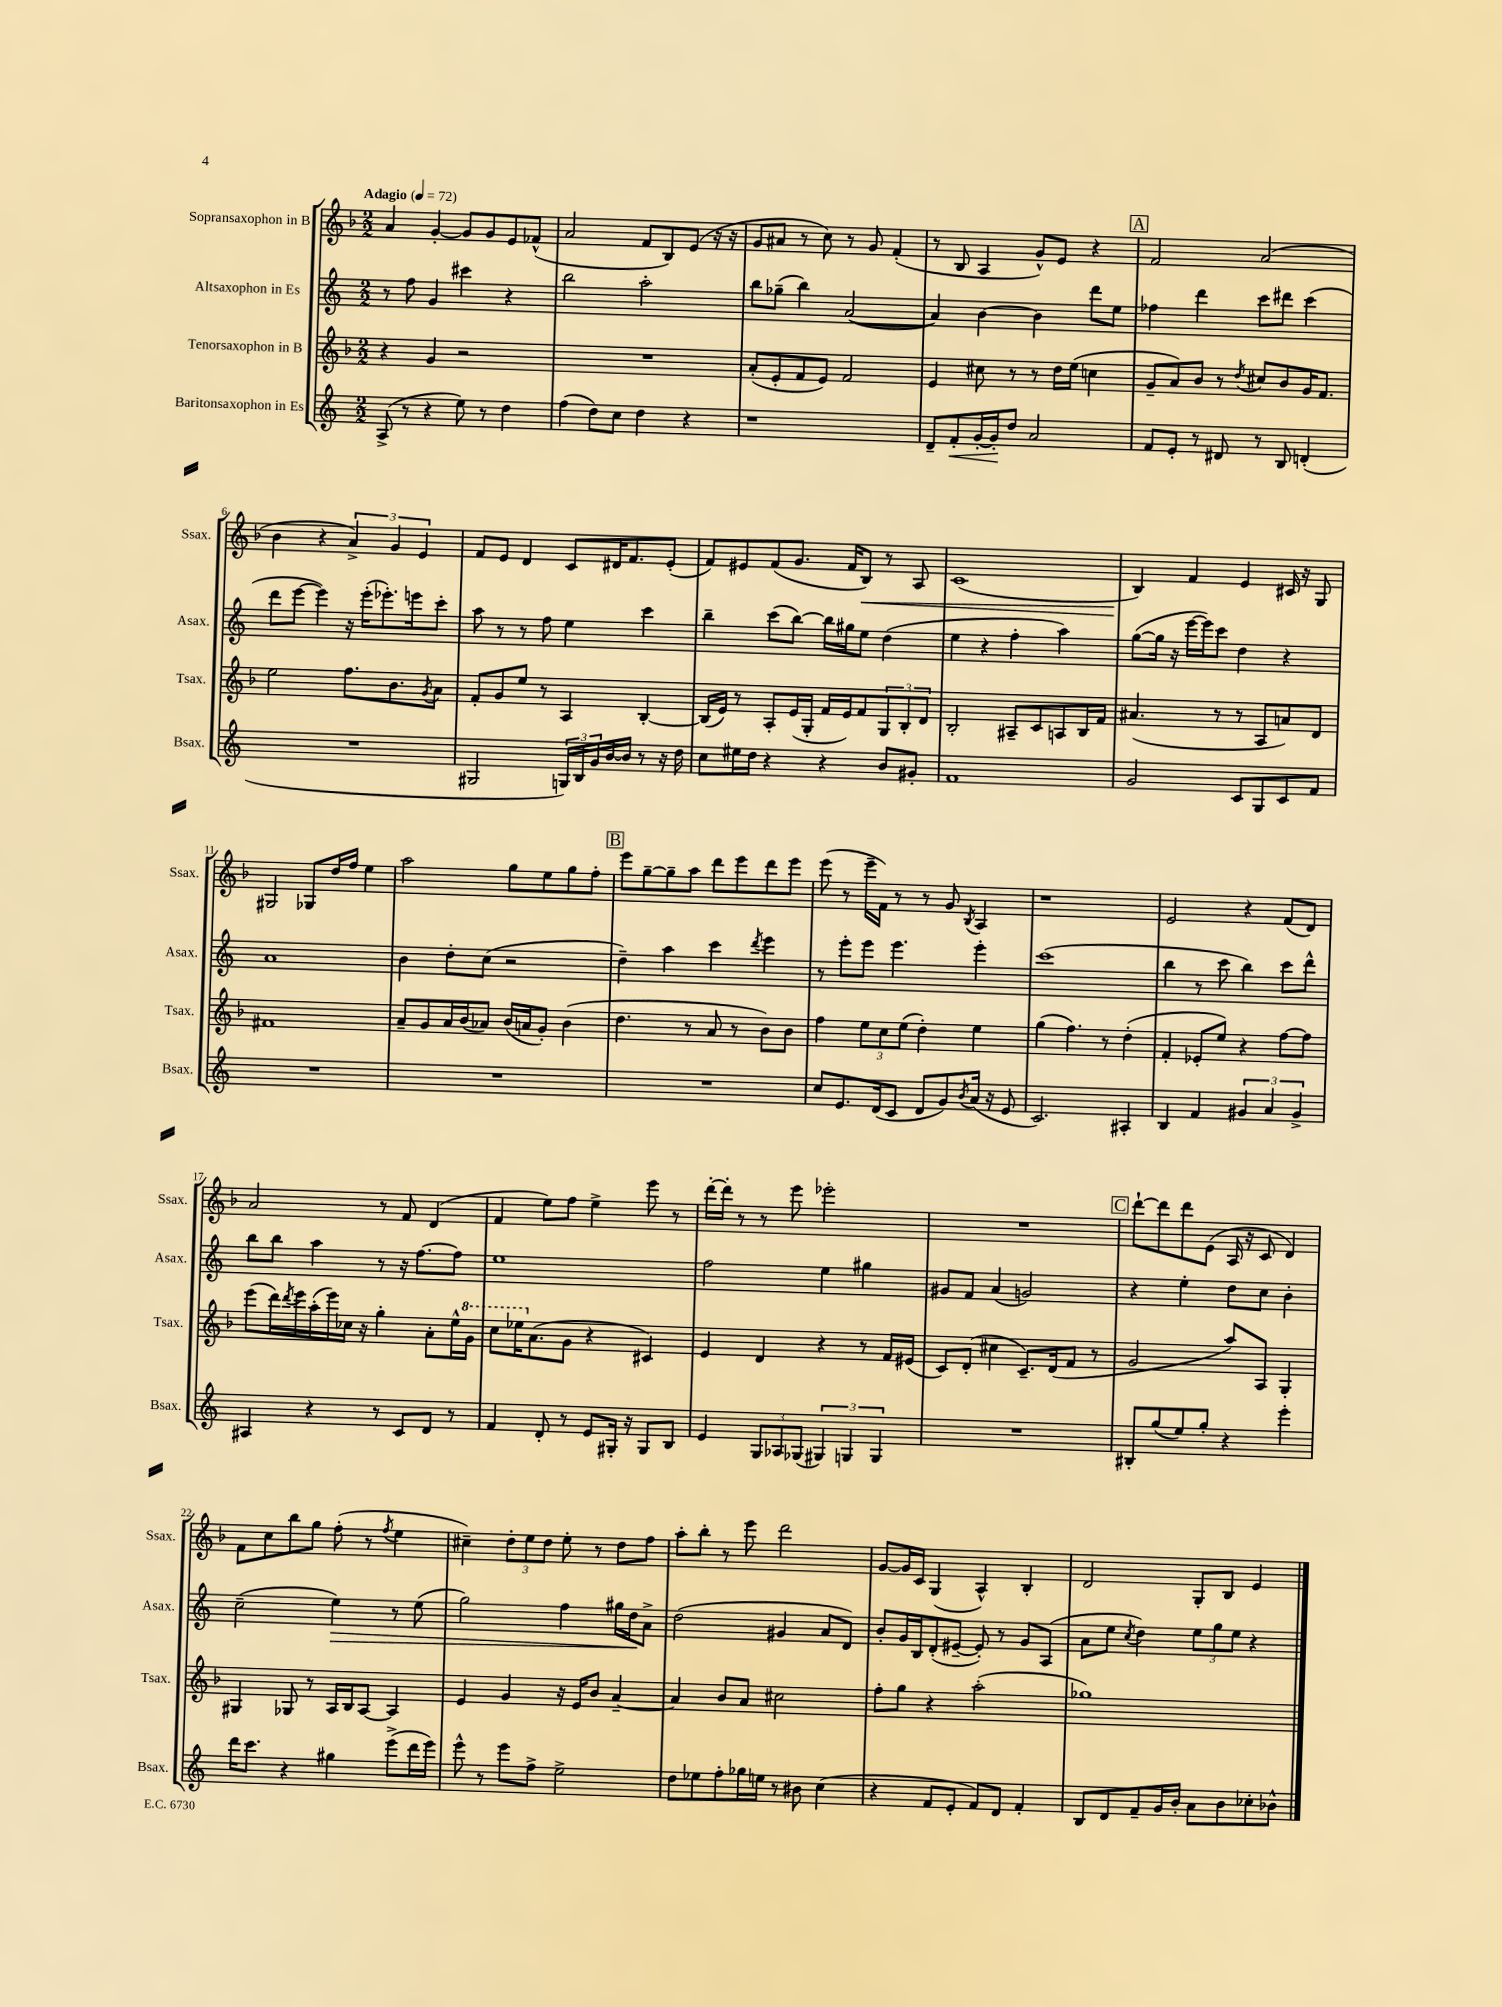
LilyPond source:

<<
\new StaffGroup <<
\new Staff = "s0" \with { instrumentName = "Sopransaxophon in B" shortInstrumentName = "Ssax." } {
    \clef treble \key f \major \numericTimeSignature \time 2/2 \tempo "Adagio" 4 = 72
    a'4 g'4~-. g'8 g'8 e'8 fes'8-^( |
    a'2 f'8 bes8) e'8( r16 r16 |
    g'8 ais'8 r8 c''8) r8 g'8 f'4-.( |
    r8 bes8 a4 g'8-^) e'8 r4 |
    \mark \markup { \box "A" } f'2 a'2( |
    bes'4 r4 \tuplet 3/2 { a'4->) g'4 e'4 } |
    f'8 e'8 d'4 c'8 dis'16 f'8. e'8-.( |
    f'8) eis'8 f'8( g'8. f'16 bes8\<) r8 a8 |
    c'1( |
    bes4\!) f'4 e'4 cis'16 r16 g8 |
    gis2 ges8 d''16 f''16 e''4 |
    a''2 g''8 e''8 g''8 f''8-. |
    \mark \markup { \box "B" } e'''8 g''8~-- g''8-- a''8 d'''8 e'''8 d'''8 e'''8 |
    e'''8( r8 e'''16-- f'16) r8 r8 g'8 \acciaccatura { bes8 } a4 |
    r1 |
    e'2 r4 f'8( d'8) |
    a'2 r8 f'8 d'4( |
    f'4 e''8) f''8 e''4-> e'''8 r8 |
    d'''16~-. d'''16-. r8 r8 e'''8 ees'''2-. |
    R1 |
    \mark \markup { \box "C" } d'''8~-! d'''8 d'''8 e'8( a16 r16 c'8 d'4) |
    f'8 c''8 bes''8 g''8 f''8-.( r8 \acciaccatura { f''8 } e''4 |
    cis''4--) \tuplet 3/2 { d''8-. e''8 d''8 } e''8-. r8 d''8 f''8 |
    a''8-. bes''8-. r8 e'''8 d'''2 |
    g'8~ g'16 c'16 g4( a4-^) bes4-. |
    d'2 g8-. bes8 e'4 \bar "|." |
}
\new Staff = "s1" \with { instrumentName = "Altsaxophon in Es" shortInstrumentName = "Asax." } {
    \clef treble \key c \major \numericTimeSignature \time 2/2
    r8 f''8 g'4 cis'''4 r4 |
    b''2 a''2-. |
    b''8 ges''8--( b''4) a'2~( |
    a'4) b'4~ b'4 d'''8 e''8 |
    \mark \markup { \box "A" } fes''4 d'''4 c'''8 dis'''8 c'''4( |
    d'''8 e'''8~ e'''4) r16 e'''16-.( ees'''8.-.) e'''16 c'''8-. |
    a''8 r8 r8 f''8 e''4 c'''4 |
    b''4-- c'''8( b''8~) b''16 gis''16 e''8 d''4( |
    e''4 r4 f''4-. a''4) |
    g''8~( g''16 r16 e'''16~ e'''16) c'''8 d''4 r4 |
    a'1 |
    b'4 d''8-. c''8( r2 |
    \mark \markup { \box "B" } d''4--) a''4 c'''4 \acciaccatura { d'''8 } e'''4 |
    r8 e'''8-. e'''8 e'''4. e'''4-. |
    c'''1( |
    b''4 r8 c'''8 b''4) c'''8 d'''8-^ |
    b''8 b''8 a''4 r8 r16 f''8.~ f''8 |
    e''1 |
    f''2 e''4 gis''4 |
    gis'8 f'8 a'4( g'2) |
    \mark \markup { \box "C" } r4 e''4-. d''8 c''8 b'4-. |
    c''2--( e''4\>) r8 e''8( |
    g''2) f''4 gis''16 d''16\! a'8-> |
    d''2( gis'4 a'8 d'8) |
    b'8-. g'16 b16 d'8-.( eis'8~-- eis'8-.) r8 g'8 a8( |
    a'8 e''8 \acciaccatura { c''8 } d''4) \tuplet 3/2 { e''8 g''8 e''8 } r4 \bar "|." |
}
\new Staff = "s2" \with { instrumentName = "Tenorsaxophon in B" shortInstrumentName = "Tsax." } {
    \clef treble \key f \major \numericTimeSignature \time 2/2
    r4 g'4 r2 |
    R1 |
    a'8-.( e'8-. f'8 e'8) f'2 |
    e'4 cis''8 r8 r8 d''16 e''16( c''4 |
    \mark \markup { \box "A" } g'8-- a'8) bes'8 r8 \acciaccatura { d''8 } cis''8 bes'8 g'16 f'8. |
    e''2 f''8. bes'8. \acciaccatura { g'8 } a'8 |
    f'8-. g'8 e''8 r8 a4 bes4~-. |
    bes16( e'16) r8 a8-. e'16( g16-. f'16 e'16) f'8 \tuplet 3/2 { g8 bes8-. d'8 } |
    bes2-. ais8-- c'8 a8 bes16 f'16 |
    ais'4.( r8 r8 a8 a'8) d'8 |
    fis'1 |
    a'8-- g'8 a'16 bes'16( aes'8) bes'16( a'16 g'8-.) bes'4( |
    \mark \markup { \box "B" } d''4. r8 a'8 r8 bes'8) bes'8 |
    f''4 \tuplet 3/2 { e''8 c''8 e''8( } d''4-.) e''4 |
    g''4( f''4.) r8 d''4-.( |
    f'4-. ees'8-. e''8) r4 f''8~ f''8 |
    e'''8( d'''16) \acciaccatura { d'''8 } e'''16 a''16-.( e'''16) ces''16 r16 g''4-. a'8-. e''16-^ \ottava #1 g''16 |
    c'''8 ees'''16 \ottava #0 a'8.( g'8 r4 cis'4) |
    e'4 d'4 r4 r8 f'16 eis'16( |
    c'8) d'8-.( cis''4 c'8.--) d'16( f'8 r8 |
    \mark \markup { \box "C" } g'2 a''8) a8 g4-. |
    gis4 ges8 r8 a16 bes16 a8~ a4 |
    e'4 g'4 r16 e'16 bes'8 a'4~-- |
    a'4 bes'8 a'8 cis''2 |
    f''8-. g''8 r4 a''2-.( |
    ges''1) \bar "|." |
}
\new Staff = "s3" \with { instrumentName = "Baritonsaxophon in Es" shortInstrumentName = "Bsax." } {
    \clef treble \key c \major \numericTimeSignature \time 2/2
    a8->( r8 r4 e''8) r8 d''4 |
    f''4( d''8) c''8 d''4 r4 |
    r1 |
    d'8-- f'8-.\< g'16~-. g'16-.\! d''8 a'2 |
    \mark \markup { \box "A" } f'8 e'8-. r8 dis'8 r8 b8 d'4-.( |
    R1 |
    gis2 \tuplet 3/2 { g16) b16 g'16 } b'16~ b'16 r8 r16 d''16 |
    c''8 eis''16 d''16 r4 r4 b'8 gis'8-. |
    f'1 |
    g'2 c'8 g8 c'8 f'8 |
    R1 |
    R1 |
    \mark \markup { \box "B" } R1 |
    c''8 e'8. d'16( c'8 d'8 g'8) \acciaccatura { b'8 } a'16( r16 e'8 |
    c'2.) ais4-. |
    b4 f'4 \tuplet 3/2 { gis'4 a'4 gis'4-> } |
    ais4 r4 r8 c'8 d'8 r8 |
    f'4 d'8-. r8 e'8 gis16-. r16 gis8 b8 |
    e'4 \tuplet 3/2 { g8 aes8 ges8( } \tuplet 3/2 { gis4) g4 g4 } |
    R1 |
    \mark \markup { \box "C" } bis8-. g''8( e''8) g''8-. r4 e'''4-. |
    d'''16 c'''8. r4 gis''4 e'''8->( d'''16 e'''16) |
    e'''8-^ r8 e'''8 f''8-> e''2-> |
    d''8 ees''8 f''8-. ges''16 e''16 r8 bis'8 c''4( |
    r4 f'8 e'8-. f'8) d'8 f'4-. |
    b8 d'8 f'8-- g'16 b'16-. a'8 b'8 ces''8-. bes'8-^ \bar "|." |
}
>>
>>
